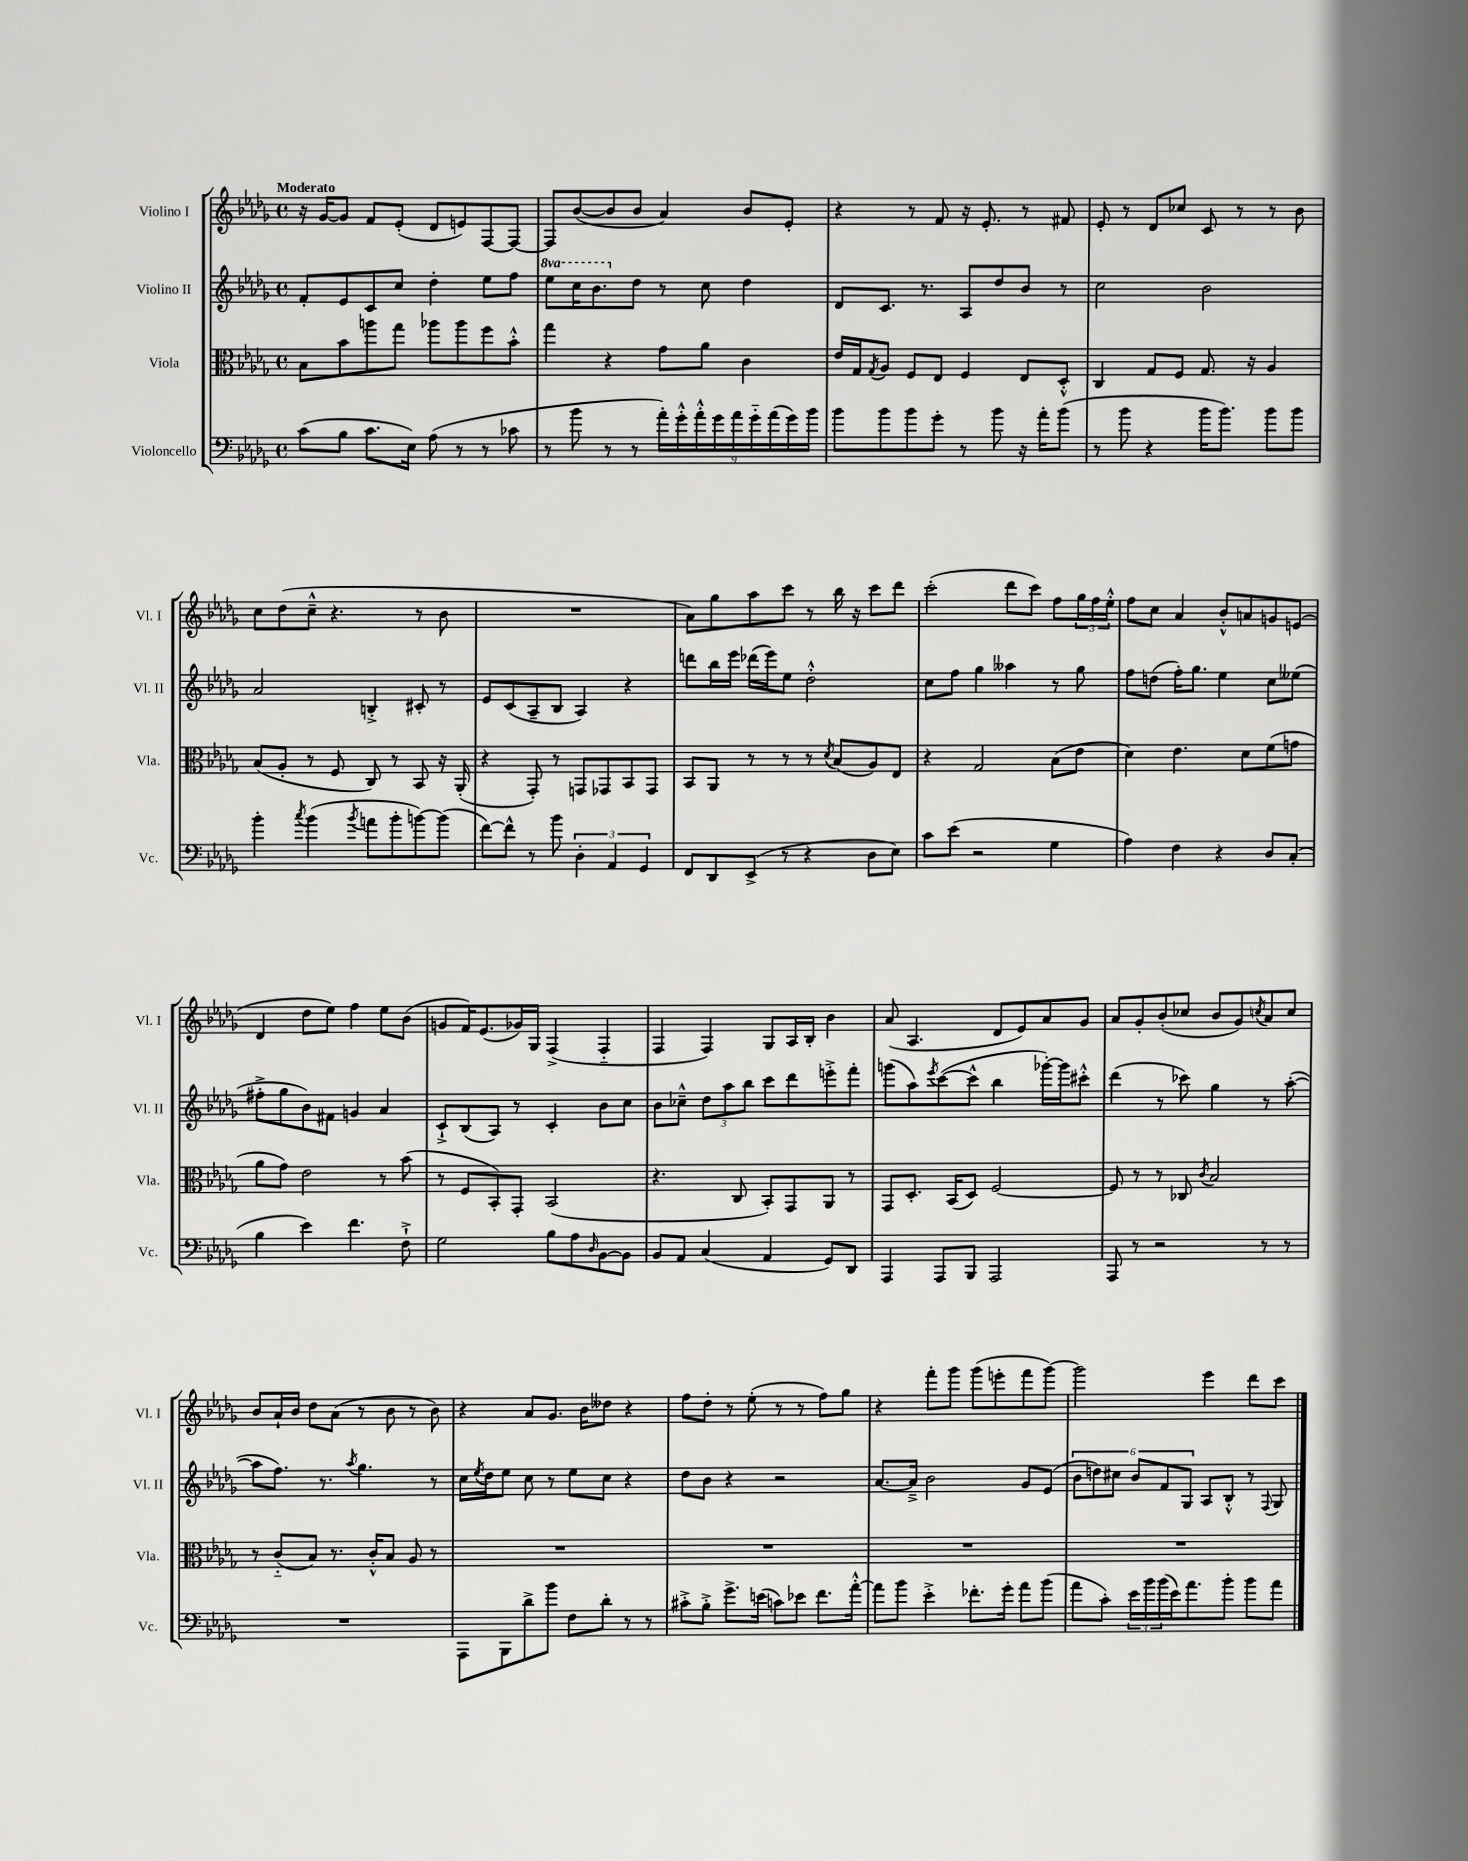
<<
\new StaffGroup <<
\new Staff = "s0" \with { instrumentName = "Violino I" shortInstrumentName = "Vl. I" } {
    \clef treble \key des \major \defaultTimeSignature \time 4/4 \tempo "Moderato"
    r16 ges'16~ ges'8 f'8 ees'8-.( des'8 e'8) f8~ f8~ |
    f8 bes'8~( bes'8 bes'8 aes'4) bes'8 ees'8-. |
    r4 r8 f'8 r16 ees'8.-. r8 fis'8 |
    ees'8-. r8 des'8 ces''8 c'8 r8 r8 bes'8 |
    c''8 des''8( c''8---^ r4. r8 bes'8 |
    R1 |
    aes'8) ges''8 aes''8 c'''8 r8 bes''16 r16 c'''8 des'''8 |
    c'''2-.( des'''8 c'''8) f''8 \tuplet 3/2 { ges''16 f''16 ees''16-.-^ } |
    f''8 c''8 aes'4 bes'8-.-^ a'8 g'8 e'8( |
    des'4 des''8 ees''8) f''4 ees''8 bes'8( |
    g'8 f'16) ees'8.( ges'16) ges16 f4->( f4-_ |
    f4 f4) ges8 aes16 bes16-. bes'4 |
    aes'8( aes4. des'8 ees'8) aes'8 ges'8 |
    aes'8 ges'8-. bes'8-.( ces''8 bes'8 ges'8) \acciaccatura { c''8 } aes'8 c''8 |
    bes'8 aes'16-! bes'16 des''8 aes'8( r8 bes'8 r8 bes'8) |
    r4 aes'8 ges'8. bes'16 deses''8 r4 |
    f''8 des''8-. r8 ees''8-.( r8 r8 f''8) ges''8 |
    r4 f'''8-. ges'''8 ges'''8( e'''8-. f'''8 ges'''8~) |
    ges'''2 ees'''4 des'''8 c'''8 \bar "|." |
}
\new Staff = "s1" \with { instrumentName = "Violino II" shortInstrumentName = "Vl. II" } {
    \clef treble \key des \major \defaultTimeSignature \time 4/4 \set Staff.ottavationMarkups = #ottavation-simple-ordinals
    f'8-. ees'8 c'8 c''8 des''4-. ees''8 f''8 |
    \ottava #1 ees'''8 c'''16 bes''8. \ottava #0 des''8 r8 c''8 des''4 |
    des'8 c'8. r8. aes8 des''8 bes'8 r8 |
    c''2 bes'2 |
    aes'2 b4-.-> cis'8-. r8 |
    ees'8 c'8( aes8-- bes8 aes4) r4 |
    d'''8 bes''16 ees'''16 des'''16( ees'''16) ees''8 des''2-.-^ |
    c''8 f''8 ges''4 aeses''4 r8 ges''8 |
    f''8 d''8( f''16-.) ges''8. ees''4 c''8 eeses''8( |
    fis''8-.-> ges''8 bes'8) fis'8 g'4 aes'4 |
    c'8-!-> bes8( aes8) r8 c'4-. bes'8 c''8 |
    bes'8 ces''8---^ \tuplet 3/2 { des''8 aes''8 bes''8 } c'''8 des'''8 e'''8-.-> f'''8-. |
    g'''8( aes''8) \acciaccatura { ees'''8 } c'''8~( c'''8-^ bes''4 ges'''16~-.) ges'''16 cis'''8-.-^ |
    des'''4( r8 ces'''8) ges''4 r8 aes''8~-.( |
    aes''8 f''8.) r8. \acciaccatura { aes''8 } ges''4. r8 |
    c''16 \acciaccatura { ees''8 } des''16 ees''8 c''8 r8 ees''8 c''8 r4 |
    des''8 bes'8 r4 r2 |
    aes'8.~ aes'16---> bes'2 ges'8 ees'8( |
    \tuplet 6/4 { bes'8 d''8) cis''8 bes'8 f'8 ges8 } aes8 bes8-.-^ r8 \appoggiatura { f8 } ges8 \bar "|." |
}
\new Staff = "s2" \with { instrumentName = "Viola" shortInstrumentName = "Vla." } {
    \clef alto \key des \major \defaultTimeSignature \time 4/4
    bes8 bes'8 a''8 ges''8 aes''8 aes''8 f''8 bes'8-.-^ |
    ges''4 r4 ges'8 aes'8 c'4 |
    ees'16 ges16 \acciaccatura { ges8 } aes8 f8 ees8 f4 ees8 des8-.-^ |
    c4 ges8 f8 ges8. r16 aes4 |
    bes8( aes8-. r8 f8 c8) r8 bes,8 r16 aes,16-.( |
    r4 ges,8-.) r8 g,8 ges,8 bes,8 ges,8 |
    bes,8 aes,8 r8 r8 r8 \acciaccatura { des'8 } bes8( aes8) ees8 |
    r4 ges2 bes8( ees'8 |
    des'4) ees'4. des'8 f'8( g'8 |
    aes'8 ges'8) ees'2 r8 bes'8( |
    r8 f8 bes,8-.) ges,8-. bes,2( |
    r4. c8 bes,8-.) ges,8 aes,8 r8 |
    ges,8 des8.-. bes,16( des8) f2~ |
    f8 r8 r8 ces8 \acciaccatura { c'8 } bes2 |
    r8 c'8-_( bes8) r8. c'16-.-^ bes8 aes8 r8 |
    R1 |
    R1 |
    R1 |
    R1 \bar "|." |
}
\new Staff = "s3" \with { instrumentName = "Violoncello" shortInstrumentName = "Vc." } {
    \clef bass \key des \major \defaultTimeSignature \time 4/4
    c'8( bes8 c'8. ees16) aes8( r8 r8 ces'8 |
    r8 bes'8 r8 r8 \tuplet 9/8 { aes'16-.) ges'16-.-^ aes'16-.-^ ges'16 aes'16 ges'16-_ aes'16( ges'16) bes'16 } |
    bes'8 bes'8 bes'8 ges'8-. r8 bes'8 r16 aes'16-. bes'8( |
    r8 bes'8 r4 bes'16 bes'8.) bes'8 bes'8 |
    bes'4-. \acciaccatura { c''8 } bes'4( \acciaccatura { bes'8 } a'8 bes'8-. b'8~) b'8( |
    f'8~) f'8-^ r8 bes'8 \tuplet 3/2 { des4-. aes,4 ges,4 } |
    f,8 des,8 ees,8->( r8 r4 des8 ees8) |
    c'8 ees'8( r2 ges4 |
    aes4) f4 r4 des8 c8-.( |
    bes4 ees'4) f'4. f8-!-> |
    ges2 bes8 aes8 \grace { des16 } bes,8~ bes,8 |
    bes,8 aes,8 c4( aes,4 ges,8) des,8 |
    aes,,4 aes,,8 bes,,8 aes,,2 |
    aes,,8 r8 r2 r8 r8 |
    R1 |
    aes,,8 bes,,8 des'8-> bes'8 f8 des'8-. r8 r8 |
    cis'8-.-> bes8-.-> ges'8.-> e'16( c'8) ees'8 f'8. aes'16~-.-^ |
    aes'8 bes'8 ees'4-.-> fes'8.-. ges'16-. aes'8 bes'8( |
    aes'8 c'8-.) \tuplet 3/2 { ees'16 bes'16 bes'16( } ees'16) aes'8. bes'8-. bes'8 aes'8 \bar "|." |
}
>>
>>
\layout { \context { \Score \remove "Bar_number_engraver" } }
